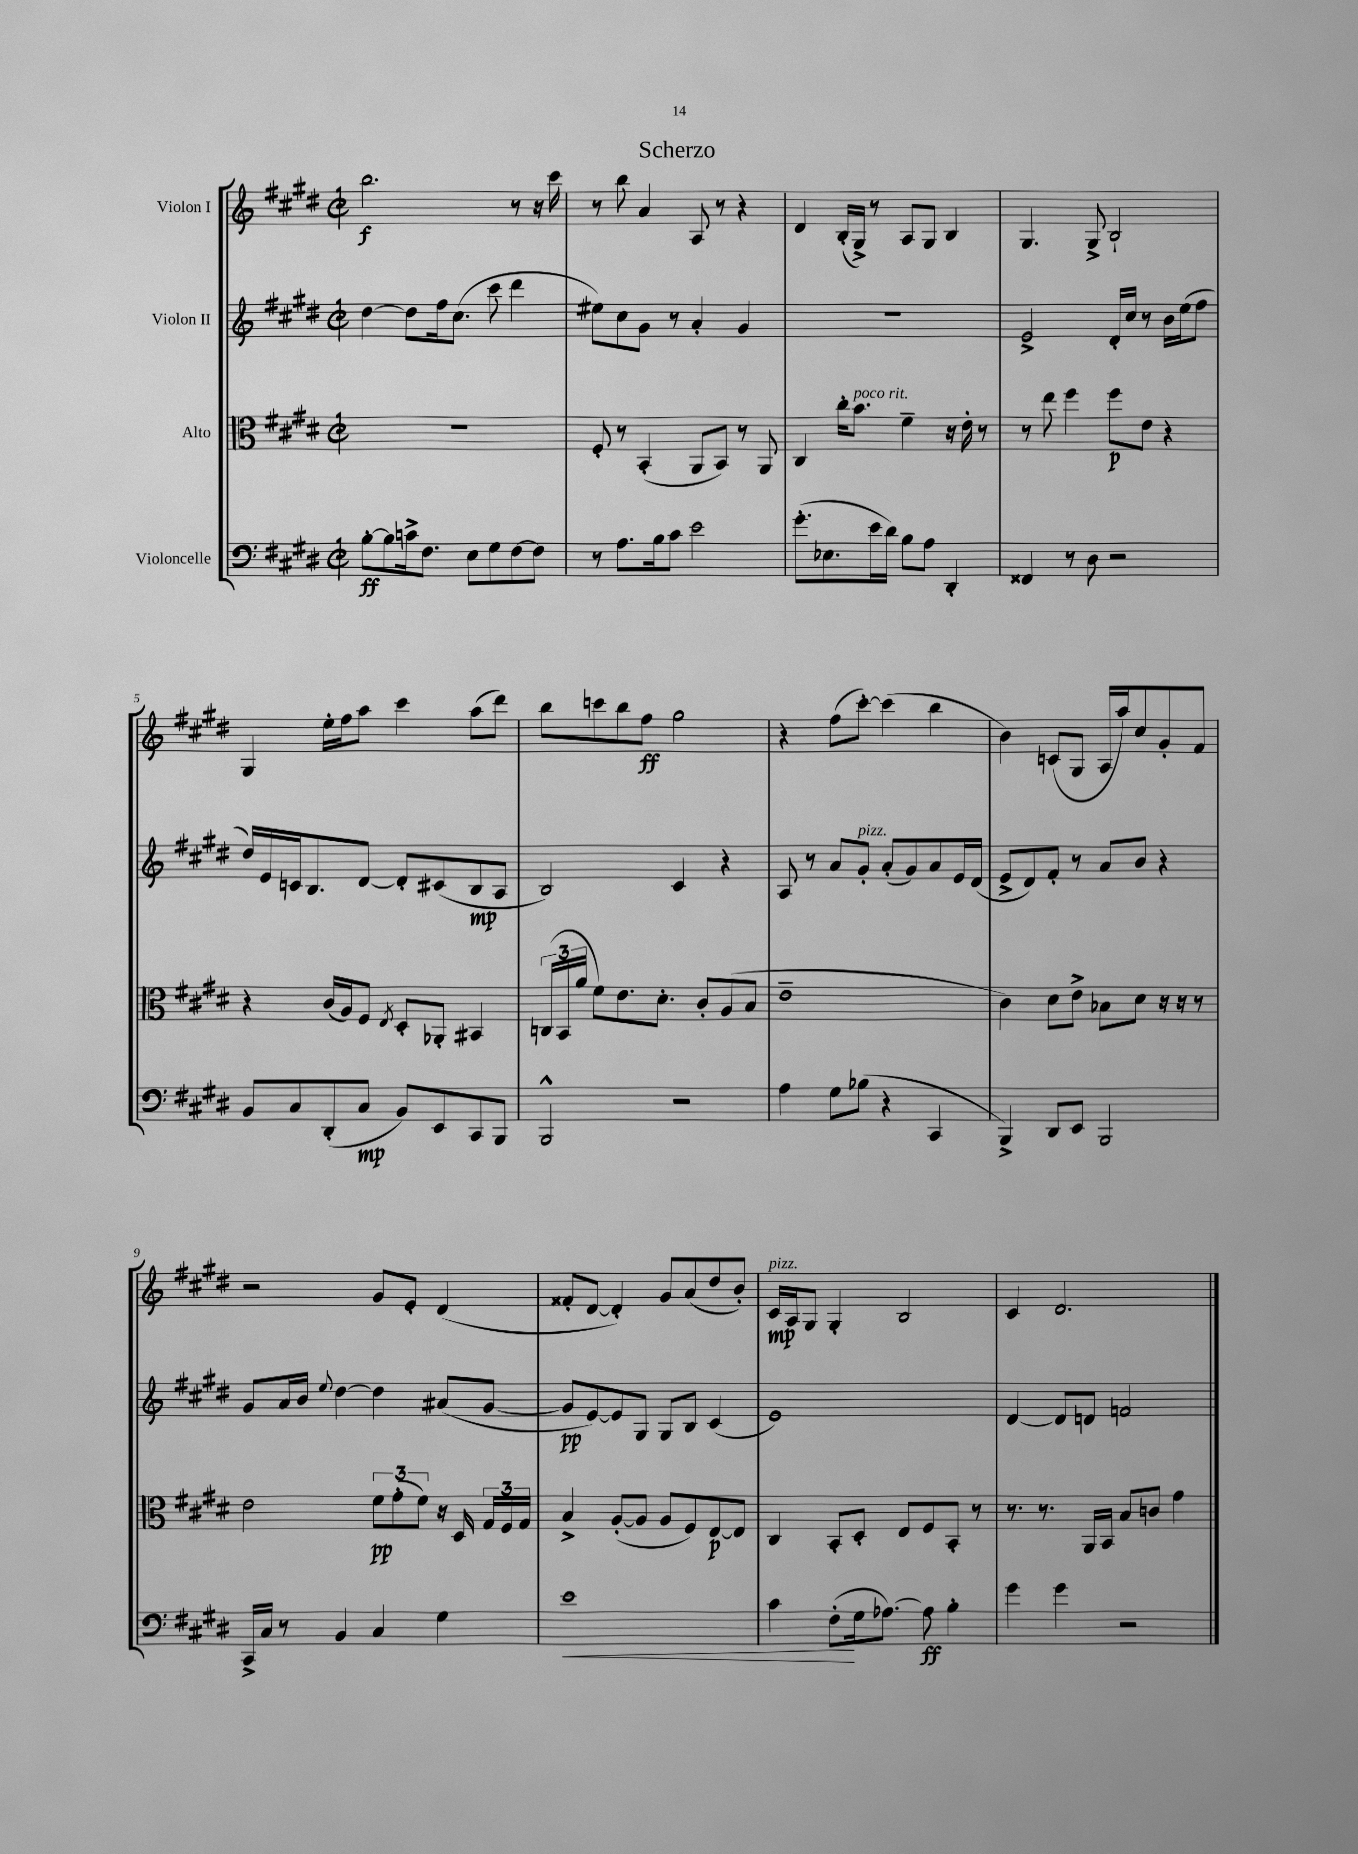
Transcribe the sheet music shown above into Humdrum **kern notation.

**kern	**dynam	**kern	**dynam	**kern	**dynam	**kern	**dynam
*part4	*part4	*part3	*part3	*part2	*part2	*part1	*part1
*staff4	*staff4	*staff3	*staff3	*staff2	*staff2	*staff1	*staff1
*I"Violoncelle	*	*I"Alto	*	*I"Violon II	*	*I"Violon I	*
*clefF4	*	*clefC3	*	*clefG2	*	*clefG2	*
*k[f#c#g#d#]	*	*k[f#c#g#d#]	*	*k[f#c#g#d#]	*	*k[f#c#g#d#]	*
*M2/2	*	*M2/2	*	*M2/2	*	*M2/2	*
*met(c|)	*	*met(c|)	*	*met(c|)	*	*met(c|)	*
=1	=1	=1	=1	=1	=1	=1	=1
[8B'\L	ff	1r	.	[4dd#\	.	2.bb\	f
8B\]	.	.	.	.	.	.	.
16cn^\k	.	.	.	8dd#\L]	.	.	.
8.F#\J	.	.	.	.	.	.	.
.	.	.	.	16ff#\k	.	.	.
.	.	.	.	(8.cc#\J	.	.	.
8E\L	.	.	.	.	.	.	.
8G#\	.	.	.	8ccc#\	.	.	.
[8F#\	.	.	.	4ddd#\	.	8r	.
8F#\J]	.	.	.	.	.	16r	.
.	.	.	.	.	.	16ccc#\	.
=2	=2	=2	=2	=2	=2	=2	=2
8r	.	8F#'/	.	8ee#X\L)	.	8r	.
8.A\L	.	8r	.	8cc#\	.	8bb\	.
.	.	(4BB'/	.	8g#\J	.	4a/	.
16B\k	.	.	.	.	.	.	.
8c#\J	.	.	.	8r	.	.	.
2e\	.	8AA/L	.	4a'/	.	8A/	.
.	.	8BB/J)	.	.	.	8r	.
.	.	8r	.	4g#/	.	4r	.
.	.	8AA/	.	.	.	.	.
=3	=3	=3	=3	=3	=3	=3	=3
(8.g#'\L	.	4C#/	.	1r	.	4d#/	.
8.E-X\	.	.	.	.	.	.	.
.	.	16cc#'\KL	.	.	.	(16B'/LL	.
!	!	!LO:TX:a:i:t=poco rit.	!	!	!	!	!
.	.	8.b\J	.	.	.	16G#^/JJ)	.
16e\L	.	.	.	.	.	8r	.
16d#\JJ)	.	.	.	.	.	.	.
8B\L	.	4f#~\	.	.	.	8A/L	.
8A\J	.	.	.	.	.	8G#/J	.
4DD#'/	.	16r	.	.	.	4B/	.
.	.	16e'\	.	.	.	.	.
.	.	8r	.	.	.	.	.
=4	=4	=4	=4	=4	=4	=4	=4
4FF##X/	.	8r	.	2e^/	.	4.G#/	.
.	.	8ee\	.	.	.	.	.
8r	.	4ff#\	.	.	.	.	.
8D#\	.	.	.	.	.	8G#^/	.
2r	.	8ff#\L	p	16d#'/LL	.	2B`/	.
.	.	.	.	16cc#/JJ	.	.	.
.	.	8e\J	.	8r	.	.	.
.	.	4r	.	16b\LL	.	.	.
.	.	.	.	(16ee\J	.	.	.
.	.	.	.	8ff#\J	.	.	.
!!LO:LB:g=z
=5	=5	=5	=5	=5	=5	=5	=5
8BB/L	.	4r	.	16dd#/LL)	.	4G#/	.
.	.	.	.	16e/	.	.	.
8C#/	.	.	.	16cn/J	.	.	.
.	.	.	.	8.B/	.	.	.
(8DD#'/	.	(16c#/LL	.	.	.	16ee'\LL	.
.	.	16A/J)	.	.	.	16ff#\J	.
8C#/J	mp	8F#/J	.	[8d#/J	.	8aa\J	.
.	.	8qE/	.	.	.	.	.
8BB/L)	.	8D#'/L	.	8d#'/L]	.	4ccc#\	.
8EE/	.	8AA-X'/J	.	(8c#X/	.	.	.
8CC#/	.	4BB#X/	.	8B/	mp	(8aa\L	.
8BBB/J	.	.	.	8A/J	.	8ddd#\J)	.
=6	=6	=6	=6	=6	=6	=6	=6
2BBB^^/	.	(24Cn/LL	.	2B/)	.	8bb\L	.
.	.	24BB/	.	.	.	.	.
.	.	24a/JJ	.	.	.	.	.
.	.	8f#\L)	.	.	.	8cccn\	.
.	.	8.e\	.	.	.	8bb\	.
.	.	.	.	.	.	8ff#\J	ff
.	.	8.d#'\J	.	.	.	.	.
2r	.	.	.	4c#/	.	2gg#\	.
.	.	8c#'/L	.	.	.	.	.
.	.	(8A/	.	4r	.	.	.
.	.	8B/J	.	.	.	.	.
=7	=7	=7	=7	=7	=7	=7	=7
4A\	.	1e~	.	8A/	.	4r	.
.	.	.	.	8r	.	.	.
8G#\L	.	.	.	8a/L	.	(8ff#\L	.
!	!	!	!	!LO:TX:a:i:t=pizz.	!	!	!
(8B-X\J	.	.	.	8g#'/J	.	[8ccc#'\J)	.
4r	.	.	.	(8a'/L	.	(4ccc#\]	.
.	.	.	.	8g#/)	.	.	.
4CC#/	.	.	.	8a/	.	4bb\	.
.	.	.	.	16e/L	.	.	.
.	.	.	.	(16d#/JJ	.	.	.
=8	=8	=8	=8	=8	=8	=8	=8
4BBB^/)	.	4c#\)	.	8e^/L	.	4b\)	.
.	.	.	.	8d#/)	.	.	.
8DD#/L	.	8d#\L	.	8f#'/J	.	(8cn/L	.
8EE/J	.	8e^\J	.	8r	.	8G#/J	.
2BBB/	.	8B-X\L	.	8a/L	.	16A/LL	.
.	.	.	.	.	.	16aa/J)	.
.	.	8d#\J	.	8b/J	.	8cc#/	.
.	.	16r	.	4r	.	8g#'/	.
.	.	16r	.	.	.	.	.
.	.	8r	.	.	.	8f#/J	.
!!LO:LB:g=z
=9	=9	=9	=9	=9	=9	=9	=9
16CC#^/LL	.	2e\	.	8g#/L	.	2r	.
16C#/JJ	.	.	.	.	.	.	.
8r	.	.	.	16a/L	.	.	.
.	.	.	.	16b/JJ	.	.	.
.	.	.	.	8qqee/	.	.	.
4BB/	.	.	.	[4dd#\	.	.	.
4C#/	.	12f#\L	pp	4dd#\]	.	8g#/L	.
.	.	(12g#'\	.	.	.	.	.
.	.	.	.	.	.	8e'/J	.
.	.	12f#\J)	.	.	.	.	.
4G#\	.	16r	.	(8a#X/L	.	(4d#/	.
.	.	16D#/	.	.	.	.	.
.	.	24G#/LL	.	[8g#/J	.	.	.
.	.	24F#/	.	.	.	.	.
.	.	24G#/JJ	.	.	.	.	.
=10	=10	=10	=10	=10	=10	=10	=10
!	!LO:HP:b	!	!	!	!	!	!
1e	<	4B^/	.	8g#/L]	pp	8f##X'/L	.
.	.	.	.	[8e/)	.	[8d#/J	.
.	.	([8A'/L	.	8e/]	.	4d#'/])	.
.	.	8A/J]	.	8G#/J	.	.	.
.	.	8A/L	.	8G#/L	.	8g#/L	.
.	.	8F#/)	.	8B/J	.	(8a/	.
.	.	[8E/	p	(4c#/	.	8dd#/	.
.	.	8E/J]	.	.	.	8b'/J)	.
=11	=11	=11	=11	=11	=11	=11	=11
!	!	!	!	!	!	!LO:TX:a:i:t=pizz.	!
4c#\	.	4C#/	.	1e)	.	16c#/LL	mp
.	.	.	.	.	.	16A/J	.
.	.	.	.	.	.	8G#/J	.
(8F#'\L	.	8BB'/L	.	.	.	4G#'/	.
16G#\k	[	8D#'/J	.	.	.	.	.
[8.A-X\J)	.	.	.	.	.	.	.
.	.	8E/L	.	.	.	2B/	.
8A-\]	ff	8F#/	.	.	.	.	.
4B'\	.	8BB'/J	.	.	.	.	.
.	.	8r	.	.	.	.	.
=12	=12	=12	=12	=12	=12	=12	=12
4g#\	.	8.r	.	[4d#/	.	4c#/	.
.	.	8.r	.	.	.	.	.
4g#\	.	.	.	8d#/L]	.	2.d#/	.
.	.	16AA/LL	.	8dn/J	.	.	.
.	.	16BB/JJ	.	.	.	.	.
2r	.	8B/L	.	2fn/	.	.	.
.	.	8cn/J	.	.	.	.	.
.	.	4g#\	.	.	.	.	.
==	==	==	==	==	==	==	==
*-	*-	*-	*-	*-	*-	*-	*-
